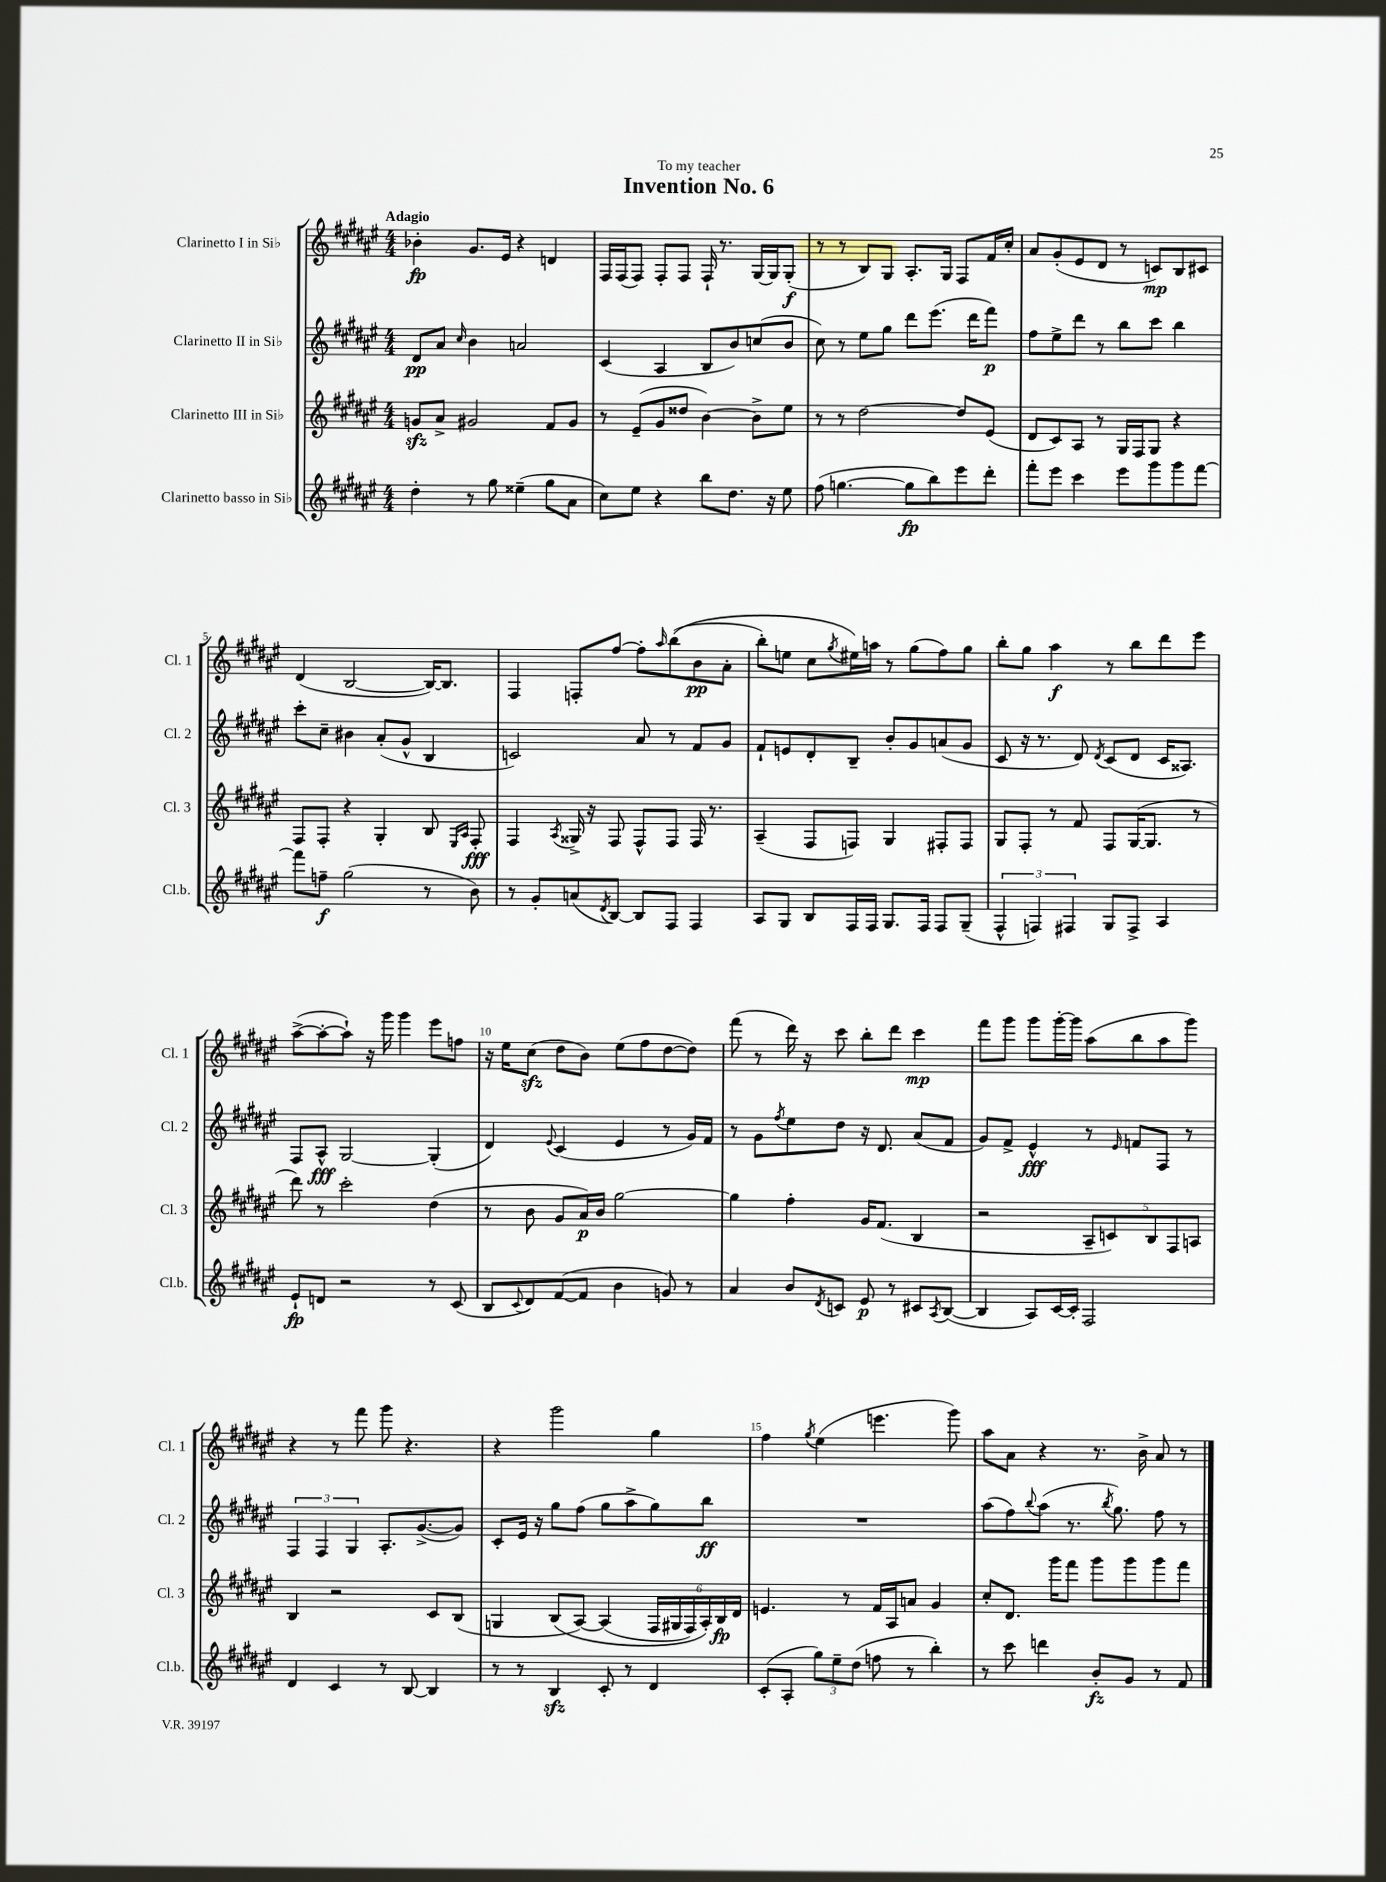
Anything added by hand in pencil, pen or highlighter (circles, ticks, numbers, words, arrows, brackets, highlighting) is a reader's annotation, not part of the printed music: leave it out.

**kern	**kern	**kern	**kern
*staff4	*staff3	*staff2	*staff1
*clefG2	*clefG2	*clefG2	*clefG2
*k[f#c#g#d#a#e#]	*k[f#c#g#d#a#e#]	*k[f#c#g#d#a#e#]	*k[f#c#g#d#a#e#]
*M4/4	*M4/4	*M4/4	*M4/4
4dd#'\	8g/L	8d#/L	4b-'\
.	8a#^/J	8a#/J	.
.	.	16qqcc#/	.
8r	2g#/	4b\	8.g#/L
8gg#\	.	.	.
.	.	.	16e#/Jk
(4ee##~\	.	2a/	4r
8gg#\L	8f#/L	.	4d/
8a#\J	8g#/J	.	.
=	=	=	=
8cc#\L)	8r	(4c#/	16F#/LL
.	.	.	(16F#/J
8ee#\J	(8e#~/L	.	8F#/J)
4r	8g#/	4A#/	8F#'/L
.	8dd##/J	.	8F#/J
8bb\L	[4b\)	8B/L	16F#`/
.	.	.	8.r
8.dd#\J	.	8b/)	.
.	8b^\]L	(8cc/	[16G#/LL
16r	.	.	16G#/]J
8ee#\	8ee#\J	8b/J	(8G#'/J
=	=	=	=
(8ff#\	8r	8cc#\)	8r
[4.gg\	8r	8r	8r
.	[2dd#\	8ee#\L	8B/L)
.	.	8gg#\J	8G#/J
8gg\]L	.	8ddd#\L	8.A#'/L
8bb\)	.	(8.eee#\J	.
.	.	.	16G#/Jk
8eee#\	8dd#/]L	.	8F#/L
.	.	16ddd#\LK	.
8ddd#'\J	(8e#/J	8fff#\J)	16f#/L
.	.	.	16cc#'/JJ
=	=	=	=
8fff#'\L	8d#/L	8ff#\L	8a#/L
8eee#\J	8c#/)	8ee#^\	(8g#'/
4ccc#\	8A#/J	8ddd#\J	8e#/
.	8r	8r	8d#/J
8eee#\L	16G#/LL	8bb\L	8r
.	16F#/J	.	.
8ggg#\	8G#/J	8ccc#\J	8c/L)
8ggg#\	4r	4bb\	8B/
[8fff#\J	.	.	8c#/J
=	=	=	=
8fff#\]L	8F#/L	8ccc#'\L	(4d#/
8ff~\J	8F#'/J	8cc#~\J	.
(2gg#\	4r	4b#\	[2B/
.	4G#'/	(8a#'/L	.
.	.	8g#^^/J	.
8r	8B/	4B/	16B/_LK)
.	.	.	8.B/]J
.	16qqE#/LL	.	.
.	16qqA#/JJ	.	.
8b\)	8F#'/	.	.
=	=	=	=
8r	4F#/	2c/)	4F#/
8g#'/L	.	.	.
.	8qA#/	.	.
(8a/	16G##^/	.	8F'/L
.	16r	.	.
8qd#/	.	.	.
[8B/J)	8F#/	.	[8ff#/J
8B/]L	8F#^^/L	8a#/	8ff#'\]L
.	.	.	16qqaa#/
8F#/J	8F#/J	8r	&((8bb\
4F#/	16F#/	8f#/L	8b\
.	8.r	.	.
.	.	8g#/J	8a#'\J
=	=	=	=
8A#/L	(4A#~/	8f#`/L	8bb'\L)
8G#/J	.	8e/	8ee\J
8B/L	8F#/L	8d#'/	8cc#\L
.	.	.	8qgg#/
16F#/L	8F/J)	8B~/J	16ee#\L&)
16F#/JJ	.	.	16aa\JJ
8.G#/L	4G#/	8b'/L	8r
.	.	8g#/	(8gg#\L
16F#/Jk	.	.	.
8F#/L	8F#'/L	(8a/	8ff#\)
(8G#~/J	8F#/J	8g#/J	8gg#\J
=	=	=	=
6F#^^/	8G#/L	8c#/	8bb'\L
.	8F#'/J	16r	8gg#\J
6F/)	.	.	.
.	.	8.r	.
.	8r	.	4aa#\
6F#/	.	.	.
.	8f#/	8d#/)	.
.	.	8qd#/	.
8G#/L	8F#/L	(8c#/L	8r
8F#^/J	([16G#/K	8d#/J	8bb\L
.	8.G#/]J	.	.
4A#/	.	16c#/LK	8ddd#\
.	.	8.A##/J)	.
.	8r	.	8eee#\J
=	=	=	=
8e#`/L	8ddd#\)	8F#/L	([8aa#^\L
8d/J	8r	8A#^^/J	8aa#'\_
2r	2ccc#'\	[2G#/	8aa#`\]J)
.	.	.	16r
.	.	.	16ggg#\
.	.	.	4ggg#\
8r	(4dd#\	(4G#'/]	8eee#\L
(8c#/	.	.	8ff\J
=	=	=	=
8B/L	8r	4d#/)	16r
.	.	.	16ee#\LK
8qqc#/	.	.	.
8d#/)	8b\	.	(8cc#\J
.	.	8qqe#/	.
([8f#/	8g#/L	(4c#/	8dd#\L
8f#/]J	16a#/L)	.	8b\J)
.	16b/JJ	.	.
4b\	[2gg#\	4e#/	(8ee#\L
.	.	.	8ff#\
8g/)	.	8r	[8dd#\
8r	.	16g#/LL)	8dd#\]J)
.	.	16f#/JJ	.
=	=	=	=
4a#/	4gg#\]	8r	(8fff#\
.	.	8g#\L	8r
.	.	8qff#/	.
8b/L	4ff#'\	8ee#\	16ddd#\)
.	.	.	16r
8qd#/	.	.	.
8c/J	.	8dd#\J	8ccc#\
8e#/	16g#/LK	16r	8bb'\L
.	(8.f#/J	8.d#/	.
8r	.	.	8ddd#\J
8c#/L	4B/	(8a#/L	4ccc#\
8qA#/	.	.	.
([8B/J	.	8f#/J	.
=	=	=	=
4B/]	2r	8g#/L)	8fff#\L
.	.	8f#^/J	8ggg#\J
8A#/L)	.	4e#^^/	8ggg#\L
[16c#/L	.	.	[16ggg#'\L
16c#'/]JJ	.	.	16ggg#\]JJ
2F#/	10A#~/L	8r	(8aa#\L
.	10c/)	.	.
.	.	16qqe#/	.
.	.	8f/L	8bb\
.	10B/	.	.
.	.	8F#/J	8aa#\
.	10F#/	.	.
.	.	8r	8ggg#\J)
.	10A/J	.	.
=	=	=	=
4d#/	4B/	6F#/	4r
.	.	6F#/	.
4c#/	2r	.	8r
.	.	6G#/	.
.	.	.	8fff#\
8r	.	8.A#'/L	8ggg#\
[8B/	.	.	4.r
.	.	([8.g#^/	.
4B/]	8c#/L	.	.
.	(8B/J	8g#/]J)	.
=	=	=	=
8r	4G/	8c#'/L	4r
8r	.	16e#/Jk	.
.	.	16r	.
4B/	&(8B/L	8gg#\L	2ggg#\
.	[8A#/J)	(8ff#\J	.
8c#'/	(4A#/]	8gg#\L	.
8r	.	8aa#^\	.
4d#/	24F#/LL	8gg#\)	4gg#\
.	24G#/	.	.
.	24F#/)	.	.
.	24A#'/&)	8bb\J	.
.	24B/	.	.
.	24d#/JJ	.	.
=	=	=	=
(8c#'/L	4.e/	1r	4ff#\
8A#'/J	.	.	.
.	.	.	8qgg#/
12gg#\L)	.	.	(4ee#\
12ee#~\	.	.	.
.	8r	.	.
(12dd#\J	.	.	.
8ff\	16f#/LL	.	4.eee\
.	16A#/J	.	.
8r	8a/J	.	.
4bb'\)	4g#/	.	.
.	.	.	8ggg#\)
=	=	=	=
8r	8cc#'/L	(8aa#\L	8aa#\L
8ccc#\	8.d#/J	8ff#\)	8a#\J
.	.	8qqbb/	.
4ddd\	.	(8aa#\J	4r
.	16ggg#\LK	.	.
.	8fff#\J	8.r	.
8b'/L	8ggg#\L	.	8.r
.	.	8qbb/	.
.	.	8.gg#\)	.
8g#/J	8ggg#\	.	.
.	.	.	16b^\
8r	8ggg#\	8ff#\	8a#/
8f#/	8fff#\J	8r	8r
==	==	==	==
*-	*-	*-	*-
